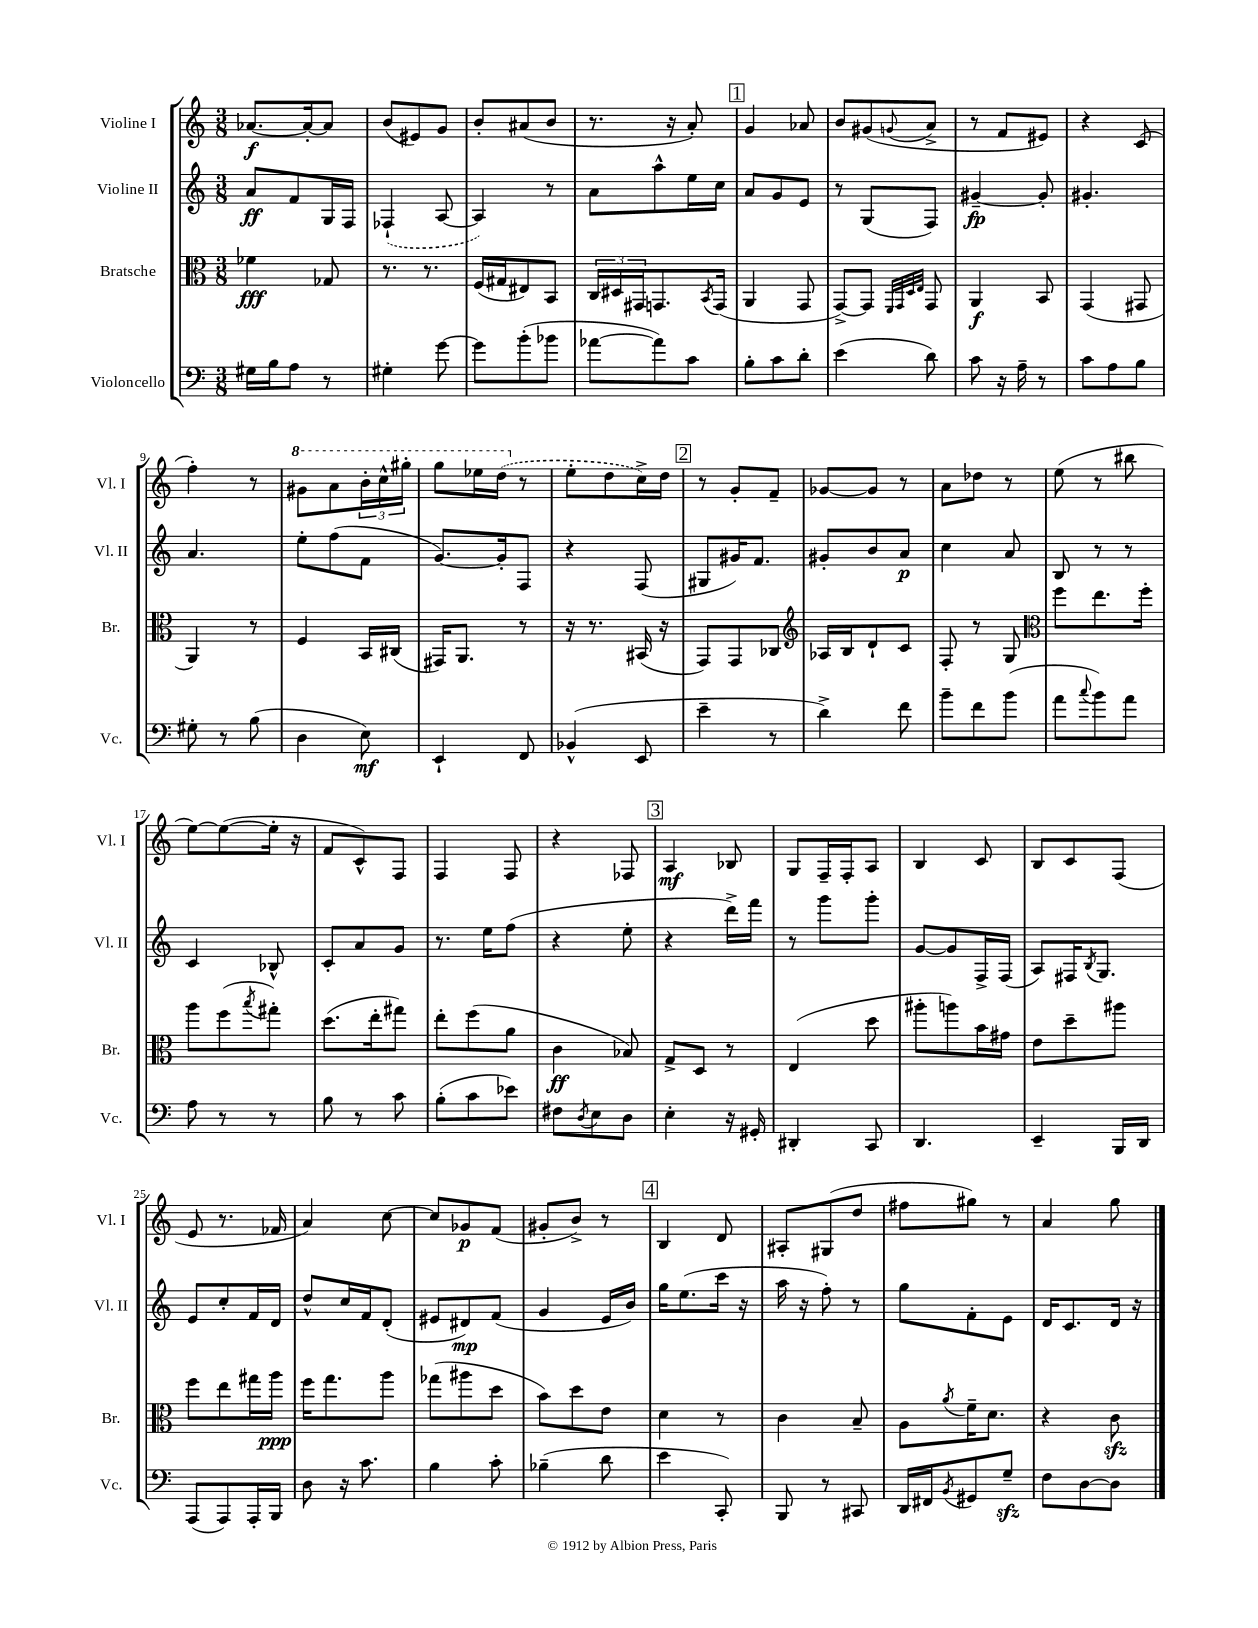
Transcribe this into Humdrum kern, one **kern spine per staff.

**kern	**dynam	**kern	**dynam	**kern	**dynam	**kern	**dynam
*part4	*part4	*part3	*part3	*part2	*part2	*part1	*part1
*staff4	*staff4	*staff3	*staff3	*staff2	*staff2	*staff1	*staff1
*I"Violoncello	*	*I"Bratsche	*	*I"Violine II	*	*I"Violine I	*
*I'Vc.	*	*I'Br.	*	*I'Vl. II	*	*I'Vl. I	*
*clefF4	*	*clefC3	*	*clefG2	*	*clefG2	*
*k[]	*	*k[]	*	*k[]	*	*k[]	*
*M3/8	*	*M3/8	*	*M3/8	*	*M3/8	*
=1	=1	=1	=1	=1	=1	=1	=1
16G#X\LL	.	4f-X\	fff	8a/L	ff	[8.a-X/L	f
16B\J	.	.	.	.	.	.	.
8A\J	.	.	.	8f/	.	.	.
.	.	.	.	.	.	16a-'/k_	.
8r	.	8G-X/	.	16G/L	.	8a-/J]	.
.	.	.	.	16F/JJ	.	.	.
=2	=2	=2	=2	=2	=2	=2	=2
4G#X'\	.	8.r	.	(4F-X`/	.	(8b/L	.
.	.	.	.	.	.	8e#X/)	.
.	.	8.r	.	.	.	.	.
[8g\	.	.	.	[8A/	.	8g/J	.
=3	=3	=3	=3	=3	=3	=3	=3
8g\L]	.	(16F/LL	.	4A/])	.	8b'/L	.
.	.	16G#X/J	.	.	.	.	.
(8b'\	.	8E#X/)	.	.	.	(8a#X/	.
8b-X\J	.	8BB/J	.	8r	.	8b/J	.
=4	=4	=4	=4	=4	=4	=4	=4
[8a-X\L	.	24C/LL	.	8a\L	.	8.r	.
.	.	24D#X/	.	.	.	.	.
.	.	24GG#X/J	.	.	.	.	.
8a-\])	.	8.GGn/	.	8aa^^\	.	.	.
.	.	.	.	.	.	16r	.
8c\J	.	.	.	16ee\L	.	8a'/)	.
.	.	8qBB/	.	.	.	.	.
.	.	(16GG/Jk	.	16cc\JJ	.	.	.
!!LO:REH:place=s1:t=1
=5	=5	=5	=5	=5	=5	=5	=5
8B'\L	.	4AA/	.	8a/L	.	4g/	.
8c\	.	.	.	8g/	.	.	.
8d'\J	.	8GG/	.	8e/J	.	8a-X/	.
=6	=6	=6	=6	=6	=6	=6	=6
(4e\	.	[8GG^/L)	.	8r	.	8b/L	.
.	.	8GG/J]	.	(8G/L	.	(8g#X/	.
.	.	32qqFF/LLL	.	.	.	.	.
.	.	32qqGG/	.	.	.	.	.
.	.	32qqD/	.	.	.	.	.
.	.	32qqE/JJJ	.	.	.	8qqgn/	.
8d\)	.	8GG/	.	8F/J)	.	8a^/J	.
=7	=7	=7	=7	=7	=7	=7	=7
8c\	.	4AA/	f	[4g#X~/	fp	8r	.
16r	.	.	.	.	.	8f/L	.
16A~\	.	.	.	.	.	.	.
8r	.	8BB/	.	8g#'/]	.	8e#X/J)	.
=8	=8	=8	=8	=8	=8	=8	=8
8c\L	.	(4GG/	.	4.g#X'/	.	4r	.
8A\	.	.	.	.	.	.	.
8B\J	.	8GG#X/	.	.	.	(8c/	.
!!LO:LB:g=z
=9	=9	=9	=9	=9	=9	=9	=9
8G#X'\	.	4AA/)	.	4.a/	.	4ff'\)	.
8r	.	.	.	.	.	.	.
(8B\	.	8r	.	.	.	8r	.
=10	=10	=10	=10	=10	=10	=10	=10
*	*	*	*	*	*	*8va	*
4D\	.	4F/	.	8ee'\L	.	8gg#X\L	.
.	.	.	.	(8ff\	.	8aa\	.
8E\)	mf	16BB/LL	.	8f\J	.	24bb'\L	.
.	.	.	.	.	.	24ccc^^\	.
.	.	(16C#X/JJ	.	.	.	.	.
.	.	.	.	.	.	24ggg#X'\JJ	.
=11	=11	=11	=11	=11	=11	=11	=11
4EE`/	.	16GG#X/KL)	.	[8.g/L)	.	8ggg\L	.
.	.	8.AA/J	.	.	.	.	.
.	.	.	.	.	.	16eee-X\L	.
.	.	.	.	16g'/k]	.	(16ddd\JJ	.
*	*	*	*	*	*	*X8va	*
8FF/	.	8r	.	8F/J	.	8r	.
=12	=12	=12	=12	=12	=12	=12	=12
(4BB-X^^/	.	16r	.	4r	.	8ee'\L	.
.	.	8.r	.	.	.	.	.
.	.	.	.	.	.	8dd\	.
8EE/	.	(16BB#X/	.	(8F/	.	16cc^\L)	.
.	.	16r	.	.	.	16dd\JJ	.
!!LO:REH:place=s1:t=2
=13	=13	=13	=13	=13	=13	=13	=13
4e~\	.	8GG/L)	.	8G#X/L	.	8r	.
.	.	8GG/	.	16g#X/K)	.	8g'/L	.
.	.	.	.	8.f/J	.	.	.
8r	.	8C-X/J	.	.	.	8f~/J	.
=14	=14	=14	=14	=14	=14	=14	=14
*	*	*clefG2	*	*	*	*	*
4d^\)	.	16A-X/LL	.	8g#X'/L	.	[8g-X/L	.
.	.	16B/J	.	.	.	.	.
.	.	8d`/	.	8b/	.	8g-/J]	.
8f\	.	8c/J	.	8a/J	p	8r	.
=15	=15	=15	=15	=15	=15	=15	=15
8b~\L	.	8F'/	.	4cc\	.	8a\L	.
8f\	.	8r	.	.	.	8dd-X\J	.
(8b\J	.	8G/	.	8a/	.	8r	.
=16	=16	=16	=16	=16	=16	=16	=16
*	*	*clefC3	*	*	*	*	*
8a\L	.	8ff\L	.	8B/	.	(8ee\	.
8qqcc/	.	.	.	.	.	.	.
8b\)	.	8.ee\	.	8r	.	8r	.
8a\J	.	.	.	8r	.	8bb#X\	.
.	.	16ff'\Jk	.	.	.	.	.
!!LO:LB:g=z
=17	=17	=17	=17	=17	=17	=17	=17
8A\	.	8aa\L	.	4c/	.	[8ee\L)	.
8r	.	(8ff\	.	.	.	(8ee\_	.
.	.	8qbb/	.	.	.	.	.
8r	.	8gg#X'\J)	.	8B-X^^/	.	16ee'\Jk]	.
.	.	.	.	.	.	16r	.
=18	=18	=18	=18	=18	=18	=18	=18
8B\	.	(8.dd\L	.	8c'/L	.	8f/L	.
8r	.	.	.	8a/	.	8c^^/)	.
.	.	16ee'\k	.	.	.	.	.
8c\	.	8gg#X\J)	.	8g/J	.	8F/J	.
=19	=19	=19	=19	=19	=19	=19	=19
(8B'\L	.	8ee'\L	.	8.r	.	4F/	.
8c\	.	(8ff\	.	.	.	.	.
.	.	.	.	16ee\KL	.	.	.
8e-X\J)	.	8a\J	.	(8ff\J	.	8F/	.
=20	=20	=20	=20	=20	=20	=20	=20
8F#X\L	.	4c\	ff	4r	.	4r	.
8qD/	.	.	.	.	.	.	.
8E\	.	.	.	.	.	.	.
8D\J	.	8B-X/)	.	8ee'\	.	8F-X/	.
!!LO:REH:place=s1:t=3
=21	=21	=21	=21	=21	=21	=21	=21
4E'\	.	8G^/L	.	4r	.	4A/	mf
.	.	8D/J	.	.	.	.	.
16r	.	8r	.	16ddd^\LL)	.	8B-X/	.
16GG#X'/	.	.	.	16fff\JJ	.	.	.
=22	=22	=22	=22	=22	=22	=22	=22
4DD#X'/	.	(4E/	.	8r	.	8G/L	.
.	.	.	.	8ggg\L	.	16F~/L	.
.	.	.	.	.	.	16F'/J	.
8CC/	.	8dd\	.	8ggg'\J	.	8A/J	.
=23	=23	=23	=23	=23	=23	=23	=23
4.DD/	.	8aa#X'\L	.	[8g/L	.	4B/	.
.	.	8aan\)	.	8g/]	.	.	.
.	.	16b\L	.	16F^/L	.	8c/	.
.	.	16g#X\JJ	.	(16F/JJ	.	.	.
=24	=24	=24	=24	=24	=24	=24	=24
4EE~/	.	8e\L	.	8A/L)	.	8B/L	.
.	.	8dd~\	.	16F#X/K	.	8c/	.
.	.	.	.	8qB/	.	.	.
.	.	.	.	8.G/J	.	.	.
16BBB/LL	.	8aa#X\J	.	.	.	(8F/J	.
16DD/JJ	.	.	.	.	.	.	.
!!LO:LB:g=z
=25	=25	=25	=25	=25	=25	=25	=25
(8AAA/L	.	8ff\L	.	8e/L	.	8e/	.
8AAA/)	.	8ee\	.	8cc'/	.	8.r	.
16AAA'/L	.	16gg#X\L	.	16f/L	.	.	.
16BBB/JJ	.	16aa\JJ	ppp	16d/JJ	.	16f-X/	.
=26	=26	=26	=26	=26	=26	=26	=26
8D\	.	16ff\KL	.	8dd^^/L	.	4a/)	.
.	.	8.gg\	.	.	.	.	.
16r	.	.	.	16cc/L	.	.	.
8.c\	.	.	.	16f/J	.	.	.
.	.	8aa\J	.	(8d'/J	.	[8cc\	.
=27	=27	=27	=27	=27	=27	=27	=27
4B\	.	(8gg-X\L	.	8e#X/L	.	8cc/L]	.
.	.	8aa#X\	.	8d#X/)	mp	8g-X/	p
8c'\	.	8dd\J	.	(8f/J	.	(8f/J	.
=28	=28	=28	=28	=28	=28	=28	=28
(4B-X~\	.	8b\L)	.	4g/	.	8g#X'/L	.
.	.	8dd\	.	.	.	8b^/J)	.
8d\	.	8e\J	.	16e/LL	.	8r	.
.	.	.	.	16b/JJ)	.	.	.
!!LO:REH:place=s1:t=4
=29	=29	=29	=29	=29	=29	=29	=29
4e\	.	4d\	.	16gg\KL	.	4B/	.
.	.	.	.	(8.ee\	.	.	.
8CC'/)	.	8r	.	16ccc\Jk	.	8d/	.
.	.	.	.	16r	.	.	.
=30	=30	=30	=30	=30	=30	=30	=30
8BBB/	.	4c\	.	16aa\	.	8A#X'/L	.
.	.	.	.	16r	.	.	.
8r	.	.	.	8ff'\)	.	(8G#X/	.
8CC#X/	.	8B~/	.	8r	.	8dd/J	.
=31	=31	=31	=31	=31	=31	=31	=31
16DD/LL	.	8A\L	.	8gg\L	.	8ff#X\L	.
16FF#X/J	.	.	.	.	.	.	.
8qBB/	.	8qa/	.	.	.	.	.
8GG#X/	.	16f~\K	.	8f'\	.	8gg#X\J)	.
.	.	8.d\J	.	.	.	.	.
8Gzz~/J	.	.	.	8e\J	.	8r	.
=32	=32	=32	=32	=32	=32	=32	=32
8F\L	.	4r	.	16d/KL	.	4a/	.
.	.	.	.	8.c/	.	.	.
[8D\	.	.	.	.	.	.	.
8D\J]	.	8czz\	.	16d/Jk	.	8gg\	.
.	.	.	.	16r	.	.	.
==	==	==	==	==	==	==	==
*-	*-	*-	*-	*-	*-	*-	*-
